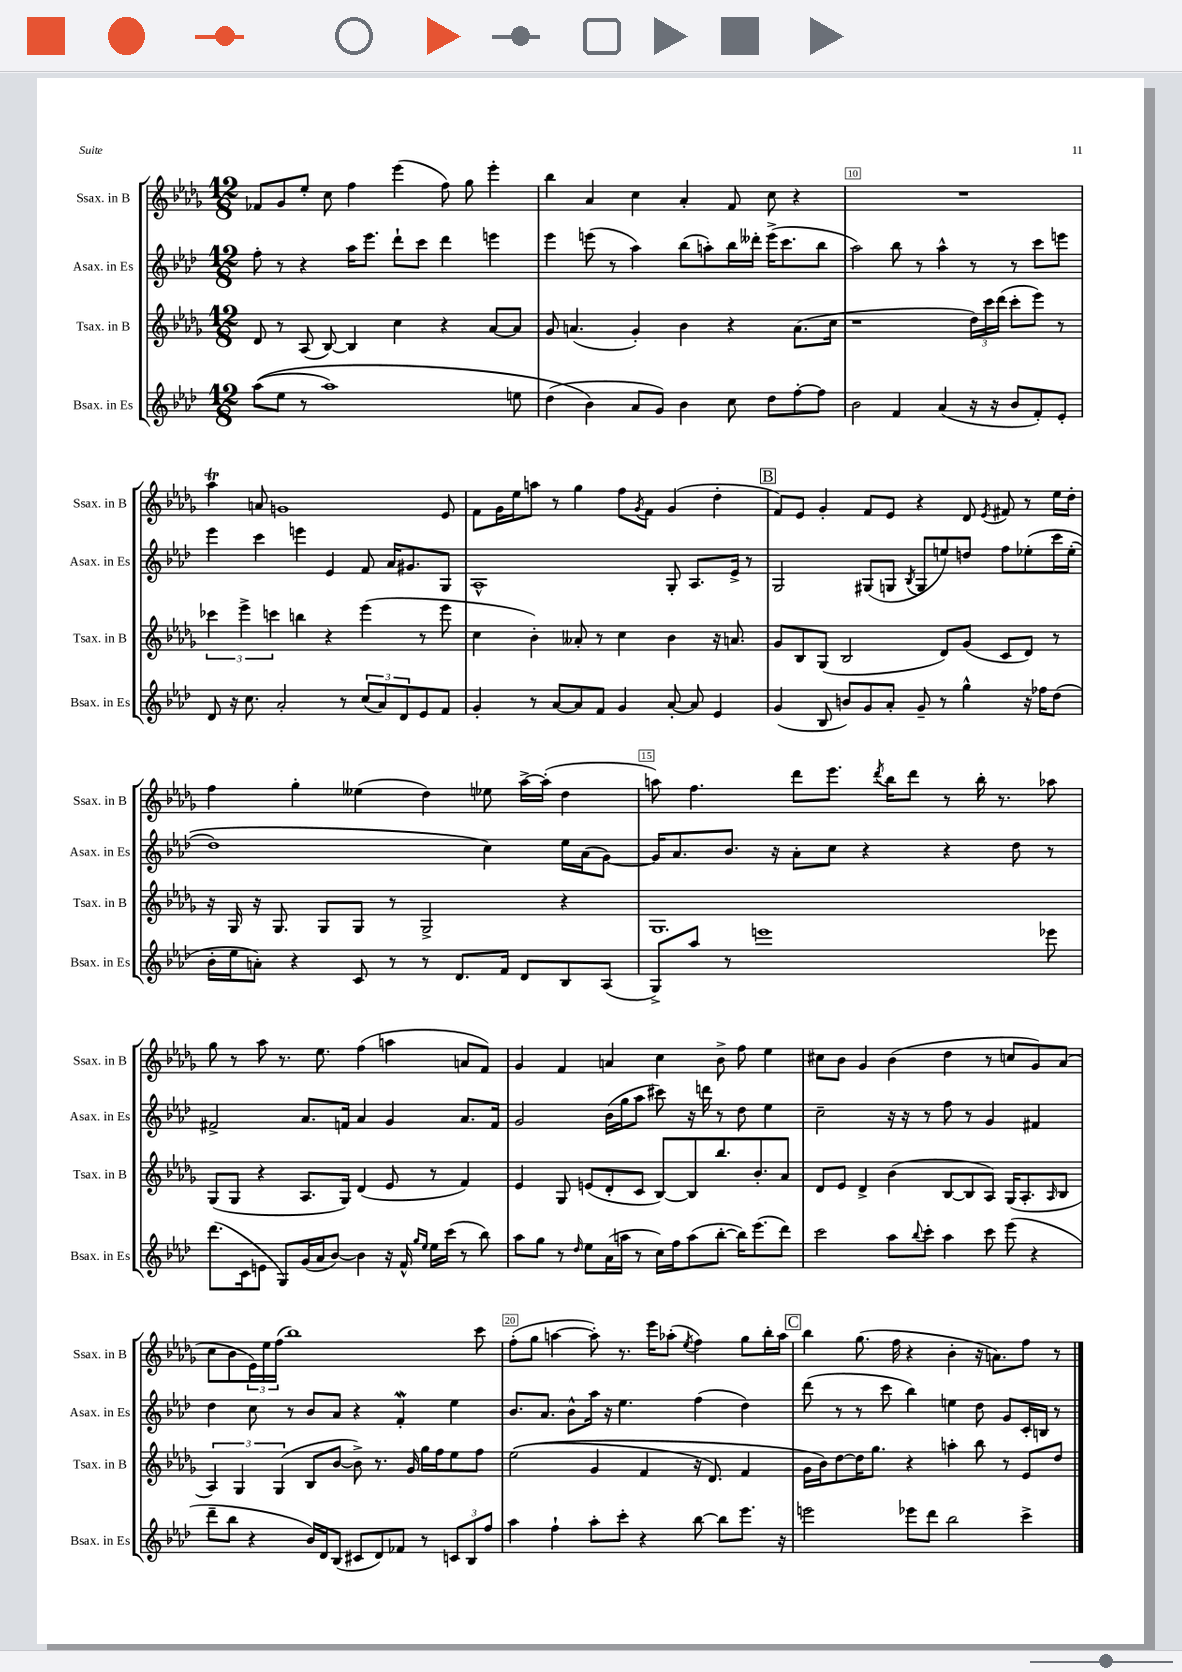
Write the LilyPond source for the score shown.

<<
\new StaffGroup <<
\new Staff = "s0" \with { instrumentName = "Ssax. in B" shortInstrumentName = "Ssax. in B" } {
    \clef treble \key des \major \numericTimeSignature \time 12/8
    fes'8 ges'8 ees''8-. c''8 f''4 ees'''4( f''8) ges''8 ees'''4-. |
    bes''4 aes'4 c''4 aes'4-. f'8 c''8 r4 |
    R1. |
    aes''4\trill a'8 g'1 ees'8 |
    f'8 ges'16 ees''16 a''8 r8 ges''4 f''8 \acciaccatura { ges'8 } f'8 ges'4( des''4-. |
    \mark \markup { \box "B" } f'8) ees'8 ges'4-. f'8 ees'8 r4 des'8 \acciaccatura { ees'8 } fis'8 r8 ees''16 des''16-. |
    f''4 ges''4-. eeses''4( des''4) ees''8 aes''16~-> aes''16-.( des''4 |
    a''8) f''4. des'''8 ees'''8. \acciaccatura { des'''8 } bes''16 des'''8 r8 bes''16-. r8. aes''8 |
    ges''8 r8 aes''8 r8. ees''8. f''4( a''4 a'8 f'8) |
    ges'4 f'4 a'4 c''4 bes'8-> f''8 ees''4 |
    cis''8 bes'8 ges'4 bes'4( des''4 r8 c''8 ges'8) aes'8( |
    c''8 bes'8 \tuplet 3/2 { ees'16) ees''16 f''16( } bes''1) c'''8 |
    f''8-.( ges''8 a''4~ a''8-.) r8. ees'''16 aes''8-.( \acciaccatura { ees''8 } f''4) ges''8 bes''16-. aes''16 |
    \mark \markup { \box "C" } bes''4 ges''8.( f''16 r4 bes'4-. r16 a'8.) f''8 r8 \bar "|." |
}
\new Staff = "s1" \with { instrumentName = "Asax. in Es" shortInstrumentName = "Asax. in Es" } {
    \clef treble \key aes \major \numericTimeSignature \time 12/8
    f''8-. r8 r4 aes''16 ees'''8. des'''8-! c'''8 des'''4 e'''4 |
    ees'''4 e'''8( r8 aes''4) bes''8( a''8-.) bes''16 deses'''16-. e'''16->( c'''8. bes''8 |
    aes''2) bes''8 r8 aes''4-^ r8 r8 c'''8 e'''8 |
    ees'''4 c'''4 e'''4 ees'4 f'8 aes'16 gis'8. g8 |
    aes1-^ g8-. aes8. ees'16-> r8 |
    \mark \markup { \box "B" } g2 gis8( g8 \acciaccatura { bes8 } g8 e''8) d''8 f''8 ees''8-.\( c'''16 ees''16-.( |
    des''1) c''4\) ees''16 aes'16( g'8~) |
    g'16 aes'8. bes'8. r16 aes'8-. c''8 r4 r4 des''8 r8 |
    fis'2-> aes'8. f'16 aes'4 g'4 aes'8. f'16 |
    g'2 bes'16( g''16 aes''8 cis'''8) r16 d'''16 r8 des''8 ees''4 |
    c''2-- r16 r16 r8 f''8 r8 g'4 fis'4 |
    des''4 c''8 r8 bes'8 aes'8 r4 f'4-.\mordent ees''4 |
    bes'8. aes'8. bes'8-^ aes''16 r16 ees''4. f''4( des''4) |
    \mark \markup { \box "C" } des'''8( r8 r8 c'''8 bes''4) e''4 des''8 g'8 c'16-. b16 r8 \bar "|." |
}
\new Staff = "s2" \with { instrumentName = "Tsax. in B" shortInstrumentName = "Tsax. in B" } {
    \clef treble \key des \major \numericTimeSignature \time 12/8
    des'8 r8 aes8( bes8~) bes4 c''4 r4 aes'8~ aes'8 |
    ges'8 a'4.( ges'4-.) bes'4 r4 a'8.( c''16 |
    r1 \tuplet 3/2 { des''16) c'''16 des'''16( } c'''8-. ees'''8) r8 |
    \tuplet 3/2 { ces'''4 ees'''4-> c'''4 } b''4 r4 ees'''4( r8 ees'''8 |
    c''4 bes'4-.) aeses'8-. r8 c''4 bes'4 r16 a'8. |
    \mark \markup { \box "B" } ges'8 bes8 ges8( bes2 des'8) ges'8( c'8 des'8) r8 |
    r16 ges16 r16 ges8. ges8 ges8 r8 ges2-> r4 |
    ges1. |
    ges8( ges8 r4 aes8. ges16) des'4( ees'8 r8 f'4) |
    ees'4 ges8 e'8( des'8-. c'8 bes8~) bes8 bes''8. bes'8.-. aes'8 |
    des'8 ees'8 des'4-> bes'4( bes8~ bes8 aes8) ges16( aes8.-. \grace { aes16 } bes8 |
    \tuplet 3/2 { aes4) ges4 ges4( } bes8 bes'8~ bes'8->) r8. ges'16 ges''16 f''16 ees''8 f''8 |
    ees''2(\( ges'4 f'4 r16 des'8.) f'4 |
    \mark \markup { \box "C" } ges'16 bes'16\) des''8~ des''16 ges''8. r4 a''4-. bes''8 r8 ees'8 des''8 \bar "|." |
}
\new Staff = "s3" \with { instrumentName = "Bsax. in Es" shortInstrumentName = "Bsax. in Es" } {
    \clef treble \key aes \major \numericTimeSignature \time 12/8
    aes''8(\( ees''8 r8 aes''1) e''8 |
    des''4( bes'4\) aes'8 g'8) bes'4 c''8 des''8 f''8~-. f''8 |
    bes'2 f'4 aes'4( r16 r16 bes'8 f'8-.) ees'8-. |
    des'8 r16 c''8. aes'2-. r8 \tuplet 3/2 { c''8( aes'8) des'8 } ees'8 f'8 |
    g'4-. r8 aes'8~ aes'8 f'8 g'4 aes'8~-. aes'8 ees'4 |
    \mark \markup { \box "B" } g'4( bes8 b'8) g'8 aes'8-. g'8-- r8 g''4-^ r16 fes''16 des''8( |
    bes'16-. ees''16 a'8-.) r4 c'8 r8 r8 des'8. f'16 des'8 bes8 aes8( |
    g8->) aes''8 r8 e'''1 ees'''8 |
    des'''8.( c'16 e'8 g8) g'16( aes'16 bes'8~) bes'4 r16 f'16-^ \grace { g''16 ees''16 } ees''16 c'''16( r8 bes''8) |
    aes''8 g''8 r8 \grace { des''16 } ees''8 aes'16( a''16 r8 c''16) f''16 a''8( bes''8~-. bes''16) ees'''8.( des'''8) |
    c'''2 aes''8 \appoggiatura { bes''8 } c'''8-. aes''4 c'''8 ees'''8( r4 |
    des'''8-- bes''8 r4 bes'16) des'16 bes8( cis'8 des'8) fes'8 r8 \tuplet 3/2 { c'8 bes8 f''8 } |
    aes''4 f''4-! aes''8-. c'''8-. r4 bes''8~ bes''8 ees'''8. r16 |
    \mark \markup { \box "C" } e'''2 ees'''8 des'''8 bes''2 c'''4-> \bar "|." |
}
>>
>>
\layout { \context { \Score currentBarNumber = #8 \override BarNumber.break-visibility = ##(#f #t #t) barNumberVisibility = #(every-nth-bar-number-visible 5) \override BarNumber.stencil = #(make-stencil-boxer 0.1 0.3 ly:text-interface::print) } }
